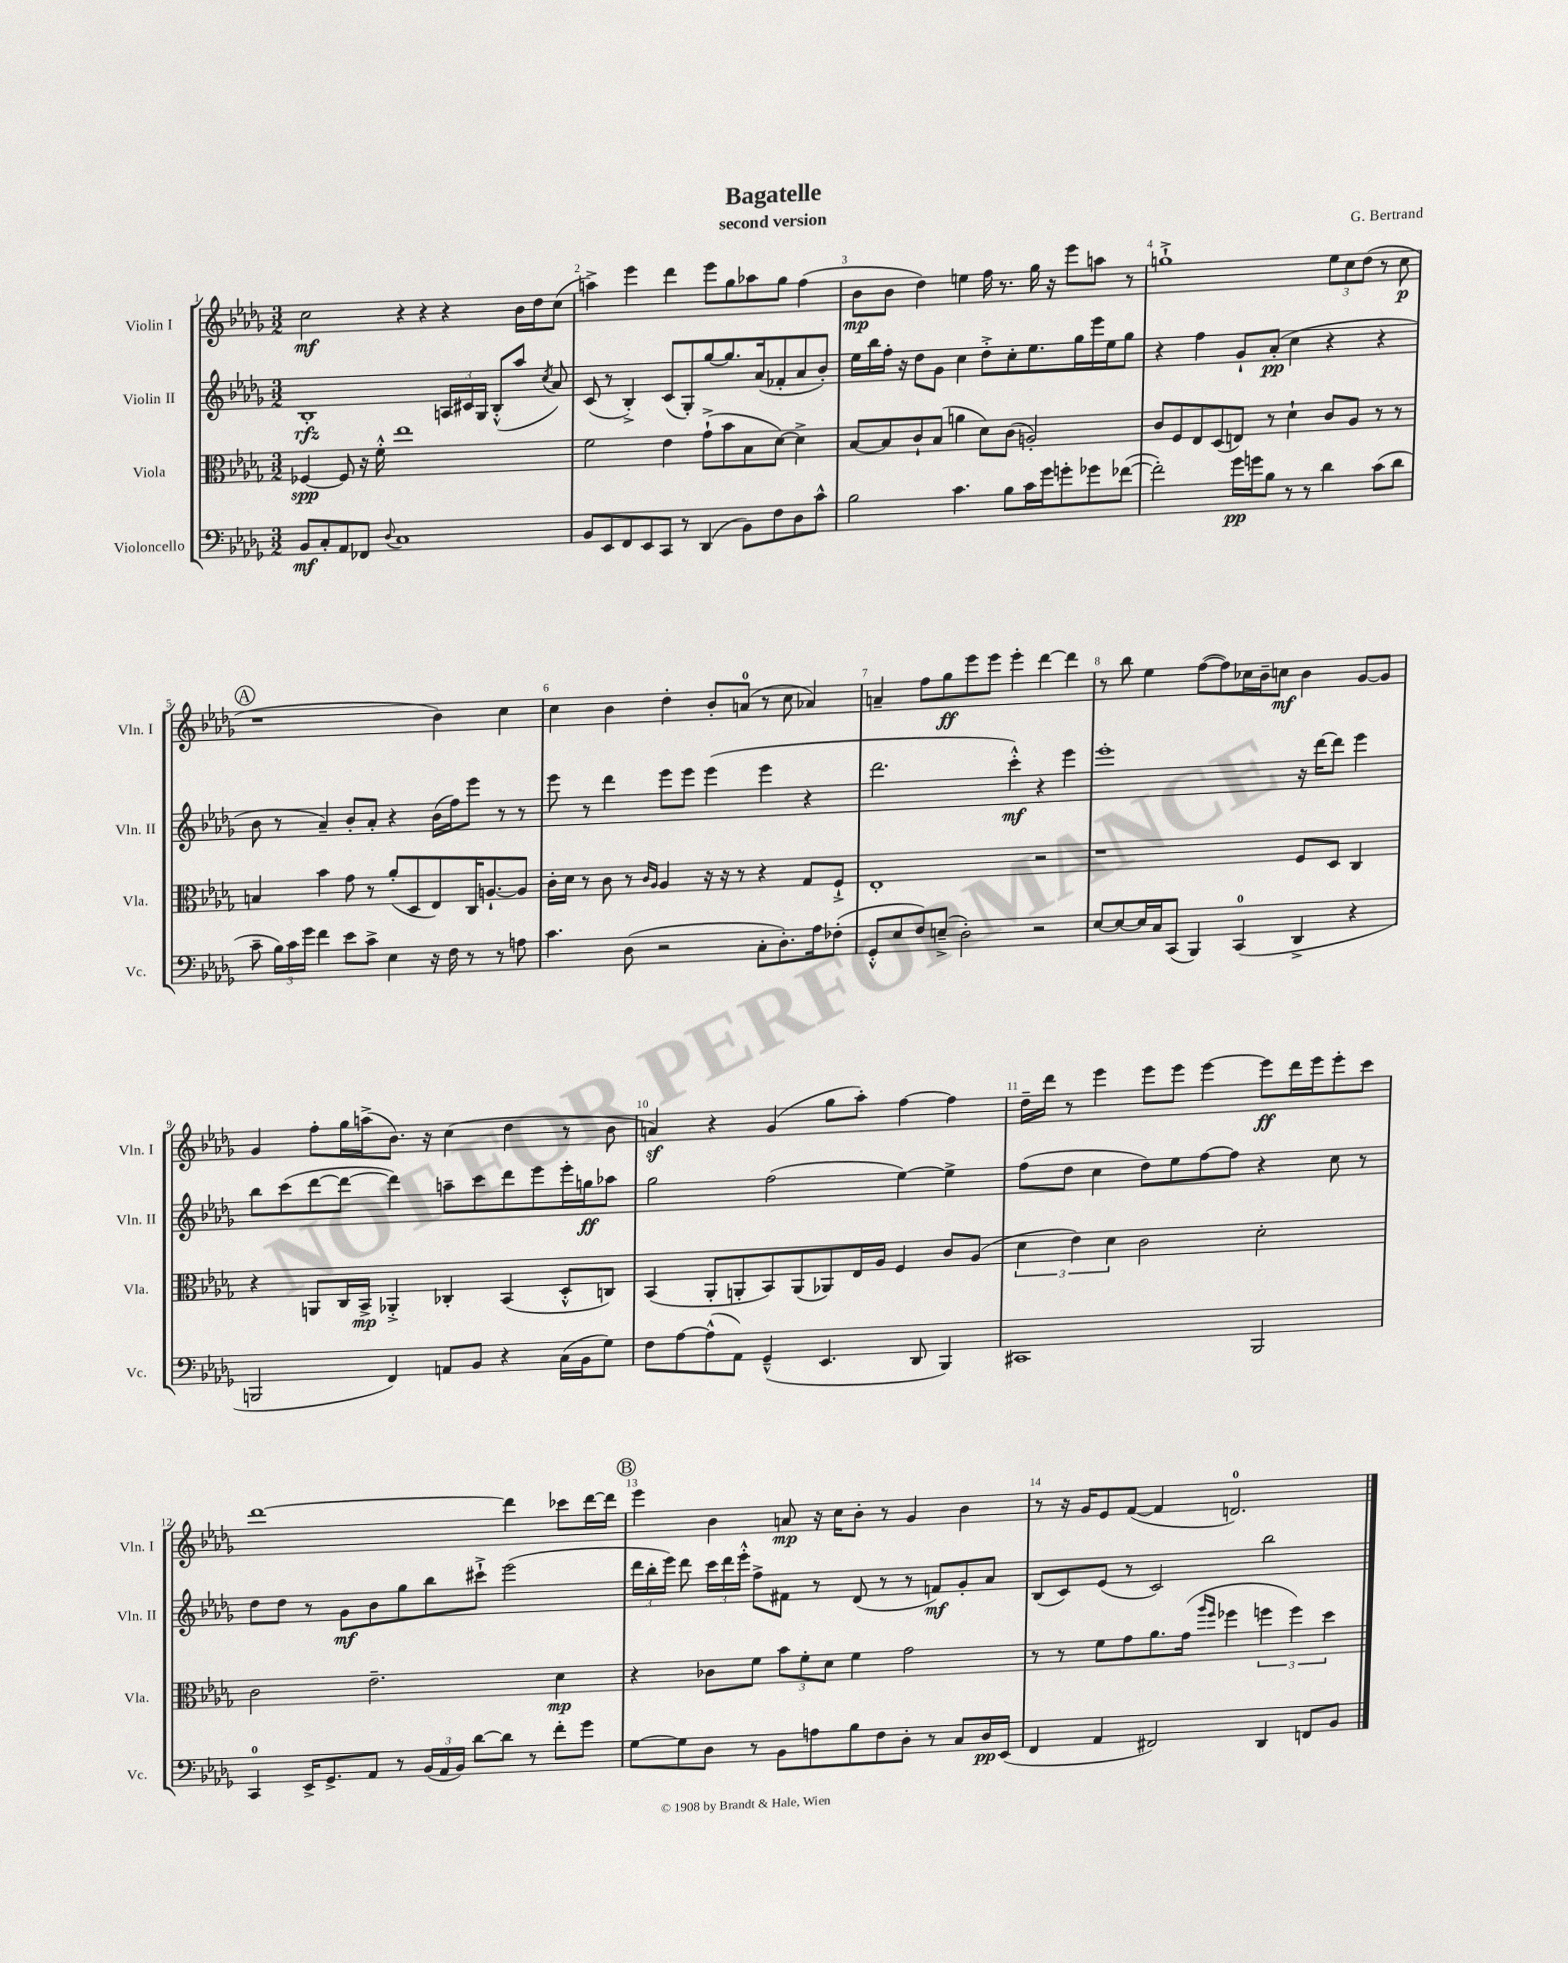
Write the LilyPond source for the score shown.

\header { title = "Bagatelle" composer = "G. Bertrand" subtitle = "second version" }
<<
\new StaffGroup <<
\new Staff = "s0" \with { instrumentName = "Violin I" shortInstrumentName = "Vln. I" } {
    \clef treble \key des \major \numericTimeSignature \time 3/2
    \autoBeamOff c''2\mf r4 r4 r4 bes'16[ des''16 c''8]( |
    a''4->) ees'''4 des'''4 ees'''8[ ges''8 aes''8 ges''8] f''4( |
    bes'8[\mp bes'8] des''4) e''4 f''16 r8. ges''16 r16 ees'''8[ a''8] r8 |
    g''1-!-> \tuplet 3/2 { ees''8[ c''8 des''8]( } r8 c''8\p |
    \mark \markup { \circle "A" } r1 bes'4) c''4 |
    c''4 bes'4 des''4-. bes'8[-. a'8]-0( r8 c''8 aes'4) |
    a'4-- f''8[ ges''8\ff ees'''8 ees'''8] ees'''4-. des'''4~ des'''4 |
    r8 bes''8 ees''4 f''8[~( f''8) ces''16 bes'16-- c''8]\mf bes'4 ges'8[~ ges'8] |
    ges'4 f''8[-. ges''16 a''16->( bes'8.]) r16 c''4( des''4 r8 bes'8 |
    a'4\sf) r4 ges'4( ges''8[ aes''8]-.) f''4~ f''4 |
    des''16[-- des'''16] r8 ees'''4 ees'''8[ ees'''8] ees'''4~ ees'''8[\ff des'''16 ees'''16 ees'''8-. c'''8] |
    des'''1~ des'''4 ces'''8[ des'''16~ des'''16] |
    \mark \markup { \circle "B" } ees'''4 bes'4 a'8\mp r16 c''16[ bes'8]-. r8 ges'4 bes'4 |
    r8 r16 ges'16[ ees'8 f'8]~( f'4 d'2.-0) \bar "|." |
}
\new Staff = "s1" \with { instrumentName = "Violin II" shortInstrumentName = "Vln. II" } {
    \clef treble \key des \major \numericTimeSignature \time 3/2
    \autoBeamOff bes1-.\rfz \tuplet 3/2 { a16[ cis'16 ges16] } bes8[-.-^( aes''8] \acciaccatura { c''8 } aes'8) |
    c'8( r8 bes4-.->) c'8[( ges8-.) ges''8~ ges''8. aes'16( fes'8-. aes'8 bes'8]-.) |
    ees''16[ bes''16 f''16]-. r16 des''8[ ges'8] c''4 des''8[-.-> c''8-. ees''8. ges''16 ees'''16 ees''16 ges''8] |
    r4 f''4 ges'8[-! aes'8]-.\pp( c''4 r4 r4 |
    \mark \markup { \circle "A" } bes'8 r8 aes'4--) bes'8[-. aes'8]-. r4 bes'16[( f''16) ees'''8] r8 r8 |
    ees'''8 r8 des'''4 ees'''8[ ees'''8] ees'''4( ees'''4 r4 |
    des'''2. c'''4-.-^\mf) r4 ees'''4 |
    ees'''1-. r16 des'''16[~ des'''8] ees'''4 |
    bes''8[ c'''8( des'''8~ des'''8]~ des'''4) a''8[-- c'''8 des'''8 ees'''8 ees'''16-. g''16\ff aes''8] |
    ges''2 f''2( ees''4~) ees''4-> |
    f''8[( des''8] c''4 des''8[) ees''8 f''8~ f''8] r4 c''8 r8 |
    des''8[ des''8] r8 ges'8[\mf bes'8 ges''8 bes''8 cis'''8]-!-> ees'''2( |
    \mark \markup { \circle "B" } \tuplet 3/2 { des'''16[ bes''16-. ees'''16]) } des'''8 \tuplet 3/2 { c'''16[ des'''16 ees'''16]-.-^ } f''8[-> fis'8] r8 des'8( r8 r8 f'8[\mf) ges'8-. aes'8] |
    bes8[( c'8) ees'8]( r8 c'2) bes''2 \bar "|." |
}
\new Staff = "s2" \with { instrumentName = "Viola" shortInstrumentName = "Vla." } {
    \clef alto \key des \major \numericTimeSignature \time 3/2
    \autoBeamOff fes4~\spp fes8 r16 f'16-.-^ ees''1 |
    f'2 ees'4 ges'8[-!->( bes'8 bes8 des'8]~) des'4-> |
    bes8[~ bes8 c'8-! bes8]( a'4 des'8[) c'8]( a2-.) |
    c'8[ f8 ees8 des8( e8]) r8 des'4-! c'8[ aes8] r8 r8 |
    \mark \markup { \circle "A" } b4 bes'4 ges'8 r8 aes'8[-.( des8 ees8) c16 a8.~-! a8] |
    c'16[-. des'16] r8 c'8 r8 \grace { c'16[ aes16] } aes4 r16 r16 r8 r4 ges8[ f8]-!-> |
    ees1-. r2 |
    r1 f8[ des8] c4 |
    r4 a,8[ c16 bes,16]->\mp aes,4-.-> ces4-. bes,4( des8[-.-^ c8]) |
    bes,4( aes,8[-. a,8-. bes,8) a,8( aes,8) ees16 aes16] f4 c'8[ aes8]( |
    \tuplet 3/2 { des'4 ees'4) des'4 } c'2 des'2-. |
    c'2 ees'2.-- des'4\mp |
    \mark \markup { \circle "B" } r4 ces'8[ f'8] \tuplet 3/2 { bes'8[ f'8-. des'8] } f'4 ges'2 |
    r8 r8 f'8[ ges'8 aes'8. ges'16]( \grace { aes''16[ f''16] } fes''4 \tuplet 3/2 { f''4 f''4) des''4 } \bar "|." |
}
\new Staff = "s3" \with { instrumentName = "Violoncello" shortInstrumentName = "Vc." } {
    \clef bass \key des \major \numericTimeSignature \time 3/2
    \autoBeamOff bes,8[\mf c8-. aes,8 fes,8] \appoggiatura { des8 } c1 |
    bes,8[ ees,8 f,8 ees,8 c,8] r8 des,4( bes,8[) f8 des8 c'8]-^ |
    bes2 c'4. bes8[ c'16 ges'16 g'8-. ges'8 fes'8]~( |
    fes'2-.) ges'16[\pp g'16 bes8] r8 r8 des'4 c'8[( des'8] |
    \mark \markup { \circle "A" } c'8-- \tuplet 3/2 { bes16[) c'16 ges'16] } f'4 ees'8[ c'8]-> ees4 r16 f16 r8 r8 a8 |
    c'4. des8( r2 c8[-. des8.-.) aes16 fes8]-.( |
    ges,8[-.-^ ees8 f8) e8]--->( des2-.) r2 |
    ees8[~ ees8~ ees16 c16 c,8]( bes,,4) c,4-0( des,4-> r4 |
    b,,2 f,4) a,8[ bes,8] r4 c16[( bes,16 ges8]) |
    f8[ aes8~ aes8-^( aes,8]) ges,4---^( ees,4. des,8 bes,,4) |
    cis,1 bes,,2 |
    c,4-0 ees,16[-> ges,8.-> aes,8] r8 \tuplet 3/2 { bes,16[( aes,16 bes,16]) } des'8[~ des'8] r8 f'8[-. ges'8] |
    \mark \markup { \circle "B" } ges8[~ ges8 des8] r8 bes,8[ a8 bes8 f8 des8]-. r8 c8[ des16\pp ees,16]( |
    f,4 aes,4 fis,2) des,4 f,8[ bes,8] \bar "|." |
}
>>
>>
\layout { \context { \Score \override BarNumber.break-visibility = ##(#f #t #t) barNumberVisibility = #all-bar-numbers-visible } }
